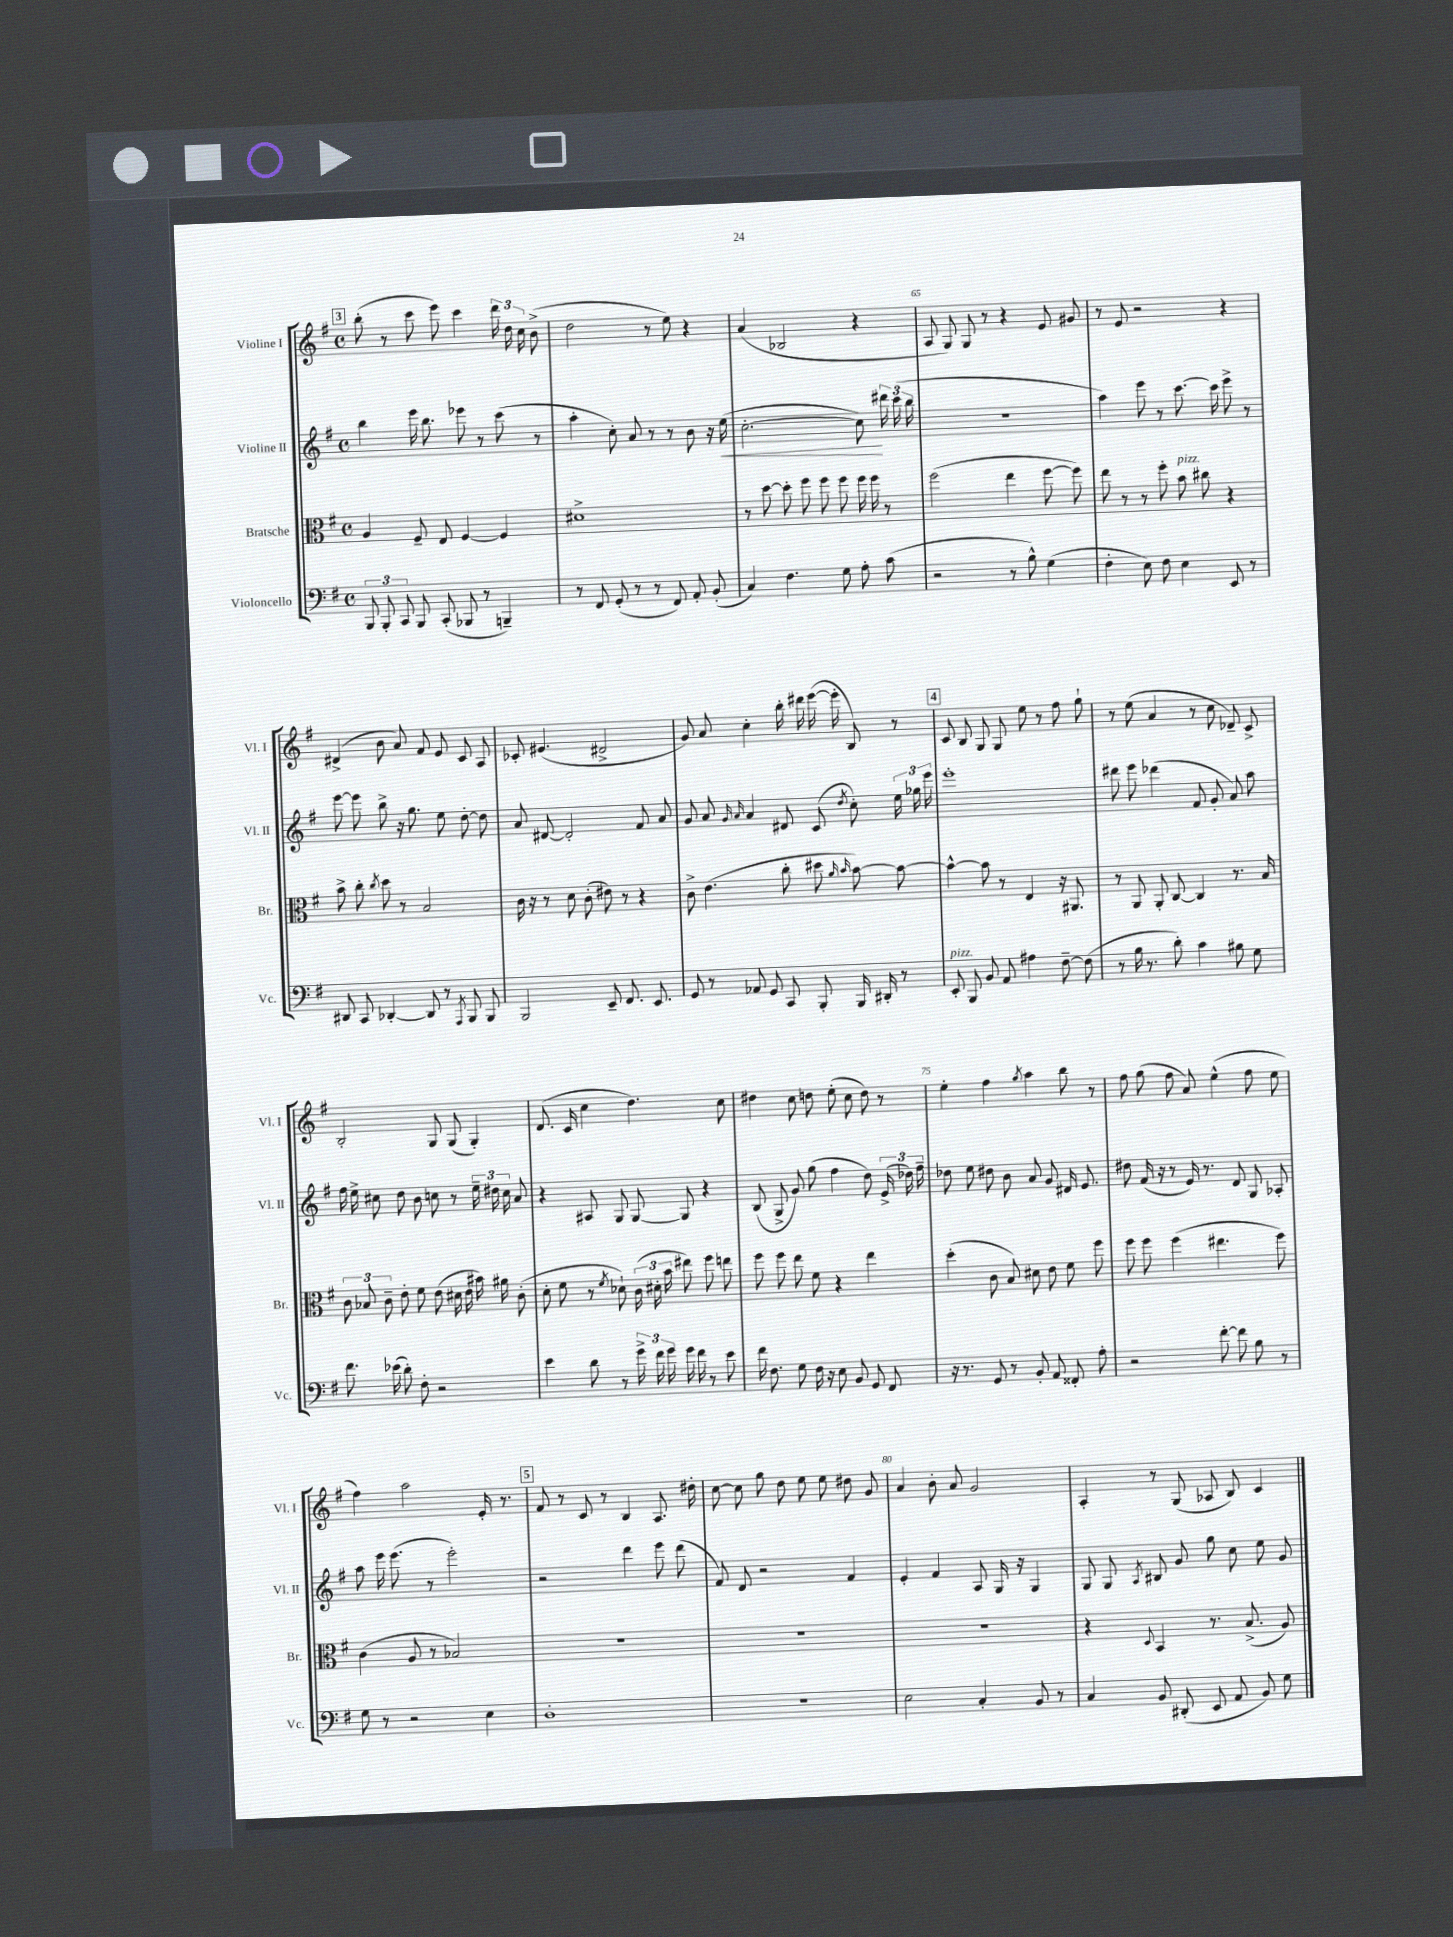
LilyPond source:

<<
\new StaffGroup <<
\new Staff = "s0" \with { instrumentName = "Violine I" shortInstrumentName = "Vl. I" } {
    \clef treble \key g \major \defaultTimeSignature \time 4/4
    \autoBeamOff \mark \markup { \box "3" } b''8-.( r8 c'''8 e'''8) c'''4 \tuplet 3/2 { d'''16 d''16 c''16 } b'8->( |
    d''2 r8 e''8) r4 |
    a'4( bes2 r4 |
    a8 g8) g8 r8 r4 e'8 gis'8 |
    r8 e'8 r2 r4 |
    dis'4->( b'8 a'8) fis'8 e'8 c'8 a8 |
    ces'8-. eis'4.( dis'2-> |
    g'8) a'8 c''4-. b''16-. dis'''16 e'''16~( e'''16-. b8) r8 |
    \mark \markup { \box "4" } c'8 b8 g8 g8 e''8 r8 fis''8 g''8-! |
    r8 e''8( a'4 r8 c''8 des'8--) c'8-> |
    b2-. g8 g8( g4-.) |
    d'8.( c'16 c''4 d''4.) c''8 |
    dis''4 c''8 d''8 e''8-.( c''8 d''8) r8 |
    e''4-. fis''4 \acciaccatura { g''8 } a''4 b''8 r8 |
    fis''8 g''8( fis''8 a'8) e''4-^( fis''8 e''8 |
    fis''4) a''2 e'16-. r8. |
    \mark \markup { \box "5" } fis'8 r8 c'8 r8 b4 a8. dis''16-. |
    c''8~ c''8 g''8 d''8 e''8 e''8 dis''8 g'8 |
    a'4 b'8-. a'8 g'2 |
    a4-. r8 g8( aes8 b8) c'4 \bar "|." |
}
\new Staff = "s1" \with { instrumentName = "Violine II" shortInstrumentName = "Vl. II" } {
    \clef treble \key g \major \defaultTimeSignature \time 4/4
    \autoBeamOff \mark \markup { \box "3" } b''4 e'''16 b''8. ees'''8 r8 c'''8( r8 |
    a''4-. c''8-.) a'8 r8 r8 b'8 r16 e''16\<( |
    c''2.~-. c''8\!) \tuplet 3/2 { dis'''16 c'''16( b''16 } |
    R1 |
    a''4) e'''8 r8 c'''8.~ c'''16 e'''8-> r8 |
    e'''8~ e'''8 b''8-> r16 g''8. e''8 d''8~-. d''8 |
    a'8 dis'8~ dis'2-. fis'8 a'8 |
    g'8 a'8 \grace { g'16 a'16 } a'4 dis'8 c'8( \acciaccatura { d''8 } c''8-.) \tuplet 3/2 { e''16 ges''16 e'''16 } |
    \mark \markup { \box "4" } e'''1-. |
    dis'''8 e'''8 des'''4( fis'8 g'8-. a'8) a''8 |
    fis''16 e''16-> cis''8 d''8 b'8 c''8 r8 \tuplet 3/2 { e''16-- dis''16 c''16 } a'8 |
    r4 ais8 g8 g8~ g8 r4 |
    b8( g8-> g'8) g''8( fis''4 d''8) \tuplet 3/2 { e'16->( des''16) fis''16-- } |
    des''8 e''8 dis''8 b'8 a'8 g'8 dis'16 e'8. |
    dis''8 fis'16( r16 r8 e'16) r8. d'8 g8 aes8-. |
    a''8 e'''16 e'''8.( r8 e'''2-.) |
    \mark \markup { \box "5" } r2 d'''4 e'''8 d'''8( |
    fis'8) d'8 r2 fis'4 |
    e'4-. fis'4 a8 g16 r16 g4 |
    g8 g8 \acciaccatura { a8 } bis8 g'8 g''8 c''8 e''8 g'8 \bar "|." |
}
\new Staff = "s2" \with { instrumentName = "Bratsche" shortInstrumentName = "Br." } {
    \clef alto \key g \major \defaultTimeSignature \time 4/4
    \autoBeamOff \mark \markup { \box "3" } a4 fis8-- e8 fis4~ fis4 |
    dis'1-> |
    r8 d''8~ d''8-. fis''8 fis''8 fis''8 fis''16 fis''16 r8 |
    fis''2( e''4 fis''8~ fis''8) |
    e''8 r8 r8 fis''8-. b'8^\markup { \italic "pizz." } cis''8 r4 |
    b'8-> c''8-. \acciaccatura { c''8 } d''8 r8 b2 |
    c'16 r16 r8 d'8 c'8-.( eis'8) r8 r4 |
    c'8-> e'4.( c''8-. dis''8 \grace { a'16 b'16 } b'8~) b'8~ |
    \mark \markup { \box "4" } b'4~-^ b'8 r8 e4 r16 ais,8. |
    r8 a,8 a,8-. c8~ c4 r8. b16 |
    \tuplet 3/2 { c'8 bes8 c'8-- } e'8-. fis'8 e'8( dis'16 e'16 bis'16) ais'16 c'8-.( |
    d'8-. fis'8 r8 \acciaccatura { fis'8 } des'8-!) \tuplet 3/2 { c'16( dis'16-. b'16 } eis''8) fis''8 e''8 |
    fis''8 fis''8 e''8 fis'8 r4 e''4 |
    d''4-.( c'8 b8) dis'8 e'8 fis'8 fis''8 |
    fis''8 fis''8 fis''4( eis''4. fis''8) |
    c'4( a8 r8 bes2) |
    \mark \markup { \box "5" } R1 |
    R1 |
    R1 |
    r4 \appoggiatura { d8 } b,4 r8. b8.->( a8) \bar "|." |
}
\new Staff = "s3" \with { instrumentName = "Violoncello" shortInstrumentName = "Vc." } {
    \clef bass \key g \major \defaultTimeSignature \time 4/4
    \autoBeamOff \mark \markup { \box "3" } \tuplet 3/2 { b,,8 b,,8-. c,8 } b,,8 c,8-.( bes,,8 r8 b,,4--) |
    r8 fis,8 g,8-.( r8 r8 fis,8) a,8-. b,8-.( |
    c4) fis4. g8 a8-. c'8( |
    r2 r8 b8-^) g4( |
    fis4-. e8) fis8 e4 e,8 r8 |
    dis,8 c,8 des,4~-. des,8 r8 \acciaccatura { a,,8 } b,,8 b,,8 |
    b,,2 e,8-- fis,8. e,8. |
    g,8 r8 aes,8 g,8 c,8 b,,8-. b,,16 dis,16-. r8 |
    \mark \markup { \box "4" } e,8-.^\markup { \italic "pizz." } b,,8 b,8 a,8 ais4 fis8~-- fis8( |
    r8 b16 r8. d'8-.) c'4 bis8 g8 |
    fis'8. ees'16( d'8-.) fis8-. r2 |
    e'4 d'8 r8 \tuplet 3/2 { g'16-> fis'16 g'16 } g'16 fis'16 r8 e'8 |
    fis'16 fis8. g8 fis16 r16 e8 b,8 g,8 fis,8 |
    r16 r8. g,8 r8 b,8-. a,8 fisis,8-. a8-. |
    r2 fis'8~-. fis'8 b8 r8 |
    g8 r8 r2 e4 |
    \mark \markup { \box "5" } d1-. |
    R1 |
    e2 c4-. b,8 r8 |
    c4 b,8 dis,8-.( e,8 a,8 b,8) g8 \bar "|." |
}
>>
>>
\layout { \context { \Score currentBarNumber = #62 \override BarNumber.break-visibility = ##(#f #t #t) barNumberVisibility = #(every-nth-bar-number-visible 5) } }
